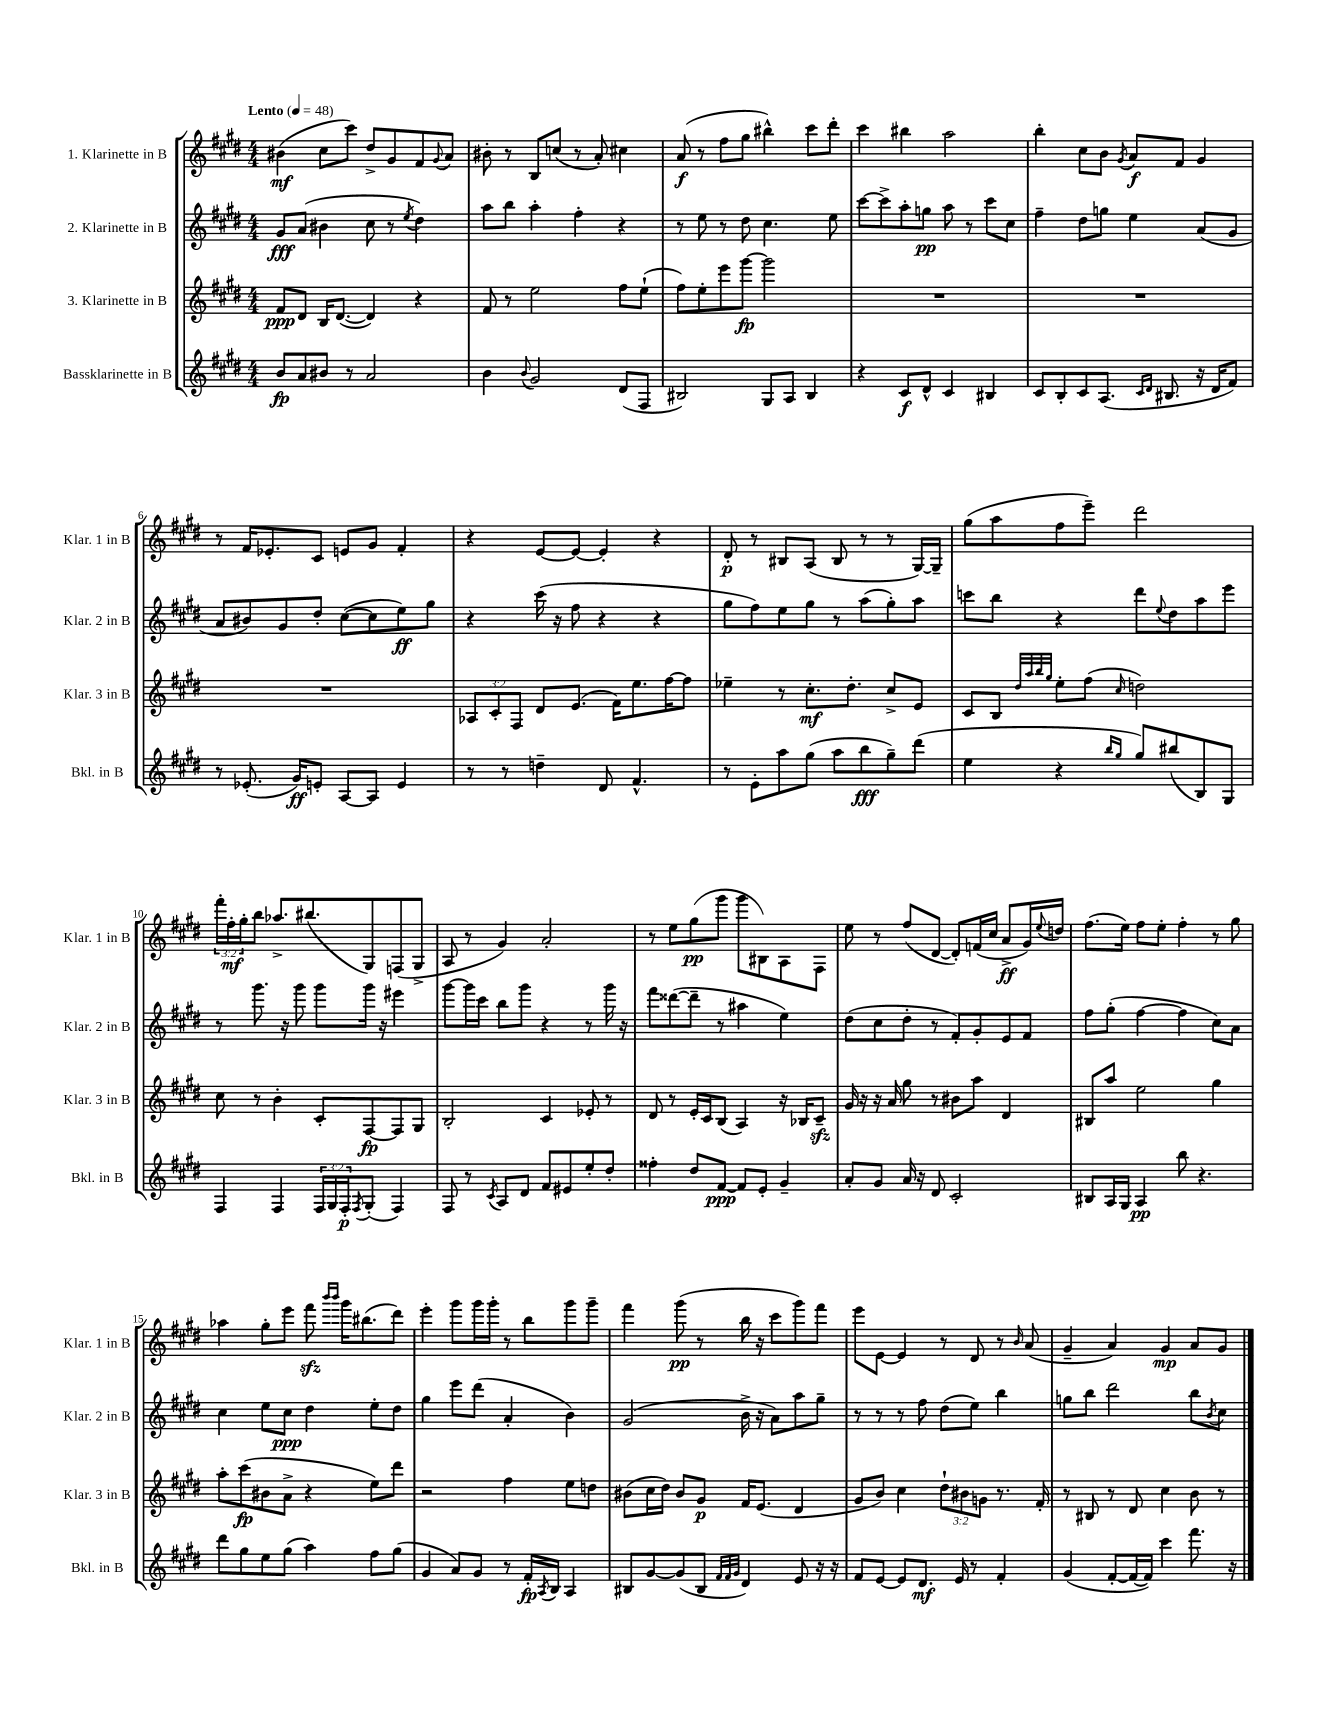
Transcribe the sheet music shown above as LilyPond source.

<<
\new StaffGroup <<
\new Staff = "s0" \with { instrumentName = "1. Klarinette in B" shortInstrumentName = "Klar. 1 in B" } {
    \clef treble \key e \major \numericTimeSignature \time 4/4 \override Staff.TupletNumber.text = #tuplet-number::calc-fraction-text \tempo "Lento" 4 = 48
    bis'4\mf( cis''8 cis'''8) dis''8-> gis'8 fis'8 \appoggiatura { gis'8 } a'8 |
    bis'8-. r8 b8 c''8( r8 a'8-.) cis''4 |
    a'8\f( r8 fis''8 gis''8 bis''4-^) cis'''8 dis'''8-. |
    cis'''4 bis''4 a''2 |
    b''4-. cis''8 b'8 \acciaccatura { gis'8 } a'8\f fis'8 gis'4 |
    r8 fis'16 ees'8.-. cis'8 e'8 gis'8 fis'4-. |
    r4 e'8~ e'8~ e'4-. r4 |
    dis'8-.\p r8 bis8 a8( bis8 r8 r8 gis16~) gis16-- |
    gis''8( a''8 fis''8 e'''8--) dis'''2 |
    \tuplet 3/2 { fis'''16-. fis''16-.\mf gis''16-. } b''8 aes''8.-> bis''8.( gis8) f8( gis8-> |
    a8 r8 gis'4) a'2-. |
    r8 e''8 gis''8\pp( gis'''8 gis'''8 bis8) a8 fis8 |
    e''8 r8 fis''8( dis'8~ dis'8-.) f'16( cis''16 a'8->\ff gis'16) \appoggiatura { e''8 } d''16 |
    fis''8.( e''16) fis''8 e''8-. fis''4-. r8 gis''8 |
    aes''4 gis''8-. e'''8 fis'''8\sfz \grace { b'''16 b'''16 } gis'''16 bis''8.( dis'''8) |
    e'''4-. gis'''8 gis'''16 gis'''16-. r8 b''8 gis'''8 gis'''8-- |
    fis'''4 gis'''8\pp( r8 b''16 r16 cis'''8 gis'''8) fis'''8 |
    e'''8 e'8~ e'4 r8 dis'8 r8 \grace { b'16 } a'8( |
    gis'4-- a'4) gis'4\mp a'8 gis'8 \bar "|." |
}
\new Staff = "s1" \with { instrumentName = "2. Klarinette in B" shortInstrumentName = "Klar. 2 in B" } {
    \clef treble \key e \major \numericTimeSignature \time 4/4
    gis'8\fff a'8( bis'4 cis''8 r8 \acciaccatura { e''8 } dis''4) |
    a''8 b''8 a''4-. fis''4-. r4 |
    r8 e''8 r8 dis''8 cis''4. e''8 |
    cis'''8~ cis'''8-> a''8-. g''8\pp a''8 r8 cis'''8 cis''8 |
    fis''4-- dis''8 g''8 e''4 a'8( gis'8 |
    a'8 bis'8) gis'8 dis''8-. cis''8~( cis''8 e''8\ff) gis''8 |
    r4 cis'''16( r16 fis''8 r4 r4 |
    gis''8 fis''8) e''8 gis''8 r8 a''8( gis''8-.) a''8 |
    c'''8 b''8 r4 dis'''8 \appoggiatura { e''8 } dis''8 a''8 e'''8 |
    r8 gis'''8. r16 gis'''8 gis'''8 gis'''16 r16 eis'''4 |
    gis'''8~ gis'''16 cis'''16 b''8 gis'''8 r4 r8 gis'''16 r16 |
    fis'''8 disis'''8~( disis'''8-- r8 ais''4 e''4) |
    dis''8( cis''8 dis''8-. r8 fis'8-.) gis'8-. e'8 fis'8 |
    fis''8 gis''8-.( fis''4~ fis''4 cis''8) a'8 |
    cis''4 e''8 cis''8\ppp dis''4 e''8-. dis''8 |
    gis''4 e'''8 dis'''8( a'4-. b'4) |
    gis'2( b'16-> r16 a'8) a''8 gis''8-- |
    r8 r8 r8 fis''8 dis''8( e''8) b''4 |
    g''8 b''8 dis'''2 b''8 \acciaccatura { b'8 } cis''8 \bar "|." |
}
\new Staff = "s2" \with { instrumentName = "3. Klarinette in B" shortInstrumentName = "Klar. 3 in B" } {
    \clef treble \key e \major \numericTimeSignature \time 4/4 \override Staff.TupletNumber.text = #tuplet-number::calc-fraction-text
    fis'8\ppp dis'8 b16 dis'8.~( dis'4) r4 |
    fis'8 r8 e''2 fis''8 e''8-!( |
    fis''8) e''8-. e'''8 gis'''8~\fp gis'''2 |
    R1 |
    R1 |
    R1 |
    \tuplet 3/2 { aes8 cis'8-. fis8 } dis'8 e'8.( fis'16) e''8. fis''16~ fis''8 |
    ees''4-- r8 cis''8.-.\mf dis''8.-. cis''8-> e'8 |
    cis'8 b8 \grace { dis''32 a''32 b''32 gis''32 } e''8-. fis''8( \grace { cis''16 } d''2) |
    cis''8 r8 b'4-. cis'8-. fis8~\fp fis8 gis8 |
    b2-. cis'4 ees'8-. r8 |
    dis'8 r8 e'16-. cis'16 b8( a4) r16 bes16 cis'8--\sfz |
    gis'16 r16 r16 a'16 gis''8 r8 bis'8 a''8 dis'4 |
    bis8 a''8 e''2 gis''4 |
    a''8-. cis'''8\fp( bis'8 a'8-> r4 e''8) dis'''8 |
    r2 fis''4 e''8 d''8 |
    bis'8( cis''16 dis''16) bis'8 gis'8\p fis'16 e'8.( dis'4 |
    gis'8 b'8) cis''4 \tuplet 3/2 { dis''8-! bis'8 g'8 } r8. fis'16-. |
    r8 bis8 r8 dis'8 cis''4 b'8 r8 \bar "|." |
}
\new Staff = "s3" \with { instrumentName = "Bassklarinette in B" shortInstrumentName = "Bkl. in B" } {
    \clef treble \key e \major \numericTimeSignature \time 4/4 \override Staff.TupletNumber.text = #tuplet-number::calc-fraction-text
    b'8\fp a'8 bis'8 r8 a'2 |
    b'4 \appoggiatura { b'8 } gis'2 dis'8( fis8 |
    bis2) gis8 a8 bis4 |
    r4 cis'8\f dis'8-^ cis'4 bis4 |
    cis'8 b8-. cis'8 a8.( \grace { cis'16 dis'16 } bis8. r16 dis'16 fis'8) |
    r8 ees'8.-.( gis'16\ff) e'8-. a8~ a8 e'4 |
    r8 r8 d''4-- dis'8 fis'4.-^ |
    r8 e'8-. a''8 gis''8( a''8 b''8\fff gis''8--) dis'''8( |
    e''4 r4 \grace { b''16 gis''16 } gis''8) bis''8( b8) gis8 |
    fis4 fis4 \tuplet 3/2 { fis16 gis16 fis16-.\p } \acciaccatura { fis8 } gis8-.( fis4) |
    fis8 r8 \acciaccatura { cis'8 } a8 dis'8 fis'8 eis'8 e''8-. dis''8-. |
    fisis''4-. dis''8 fis'8~\ppp fis'8 e'8-. gis'4-- |
    a'8-. gis'8 a'16 r16 dis'8 cis'2-. |
    bis8 a16 gis16 a4\pp b''8 r4. |
    dis'''8 gis''8 e''8 gis''8( a''4) fis''8 gis''8( |
    gis'4 a'8) gis'8 r8 fis'16-.\fp \acciaccatura { a8 } b16 a4 |
    bis8 gis'8~ gis'8( bis8 \grace { fis'32 fis'32 gis'32 } dis'4) e'8 r16 r16 |
    fis'8 e'8~ e'8 dis'8.\mf e'16 r8 fis'4-. |
    gis'4( fis'8~-. fis'16~ fis'16) cis'''4 fis'''8. r16 \bar "|." |
}
>>
>>
